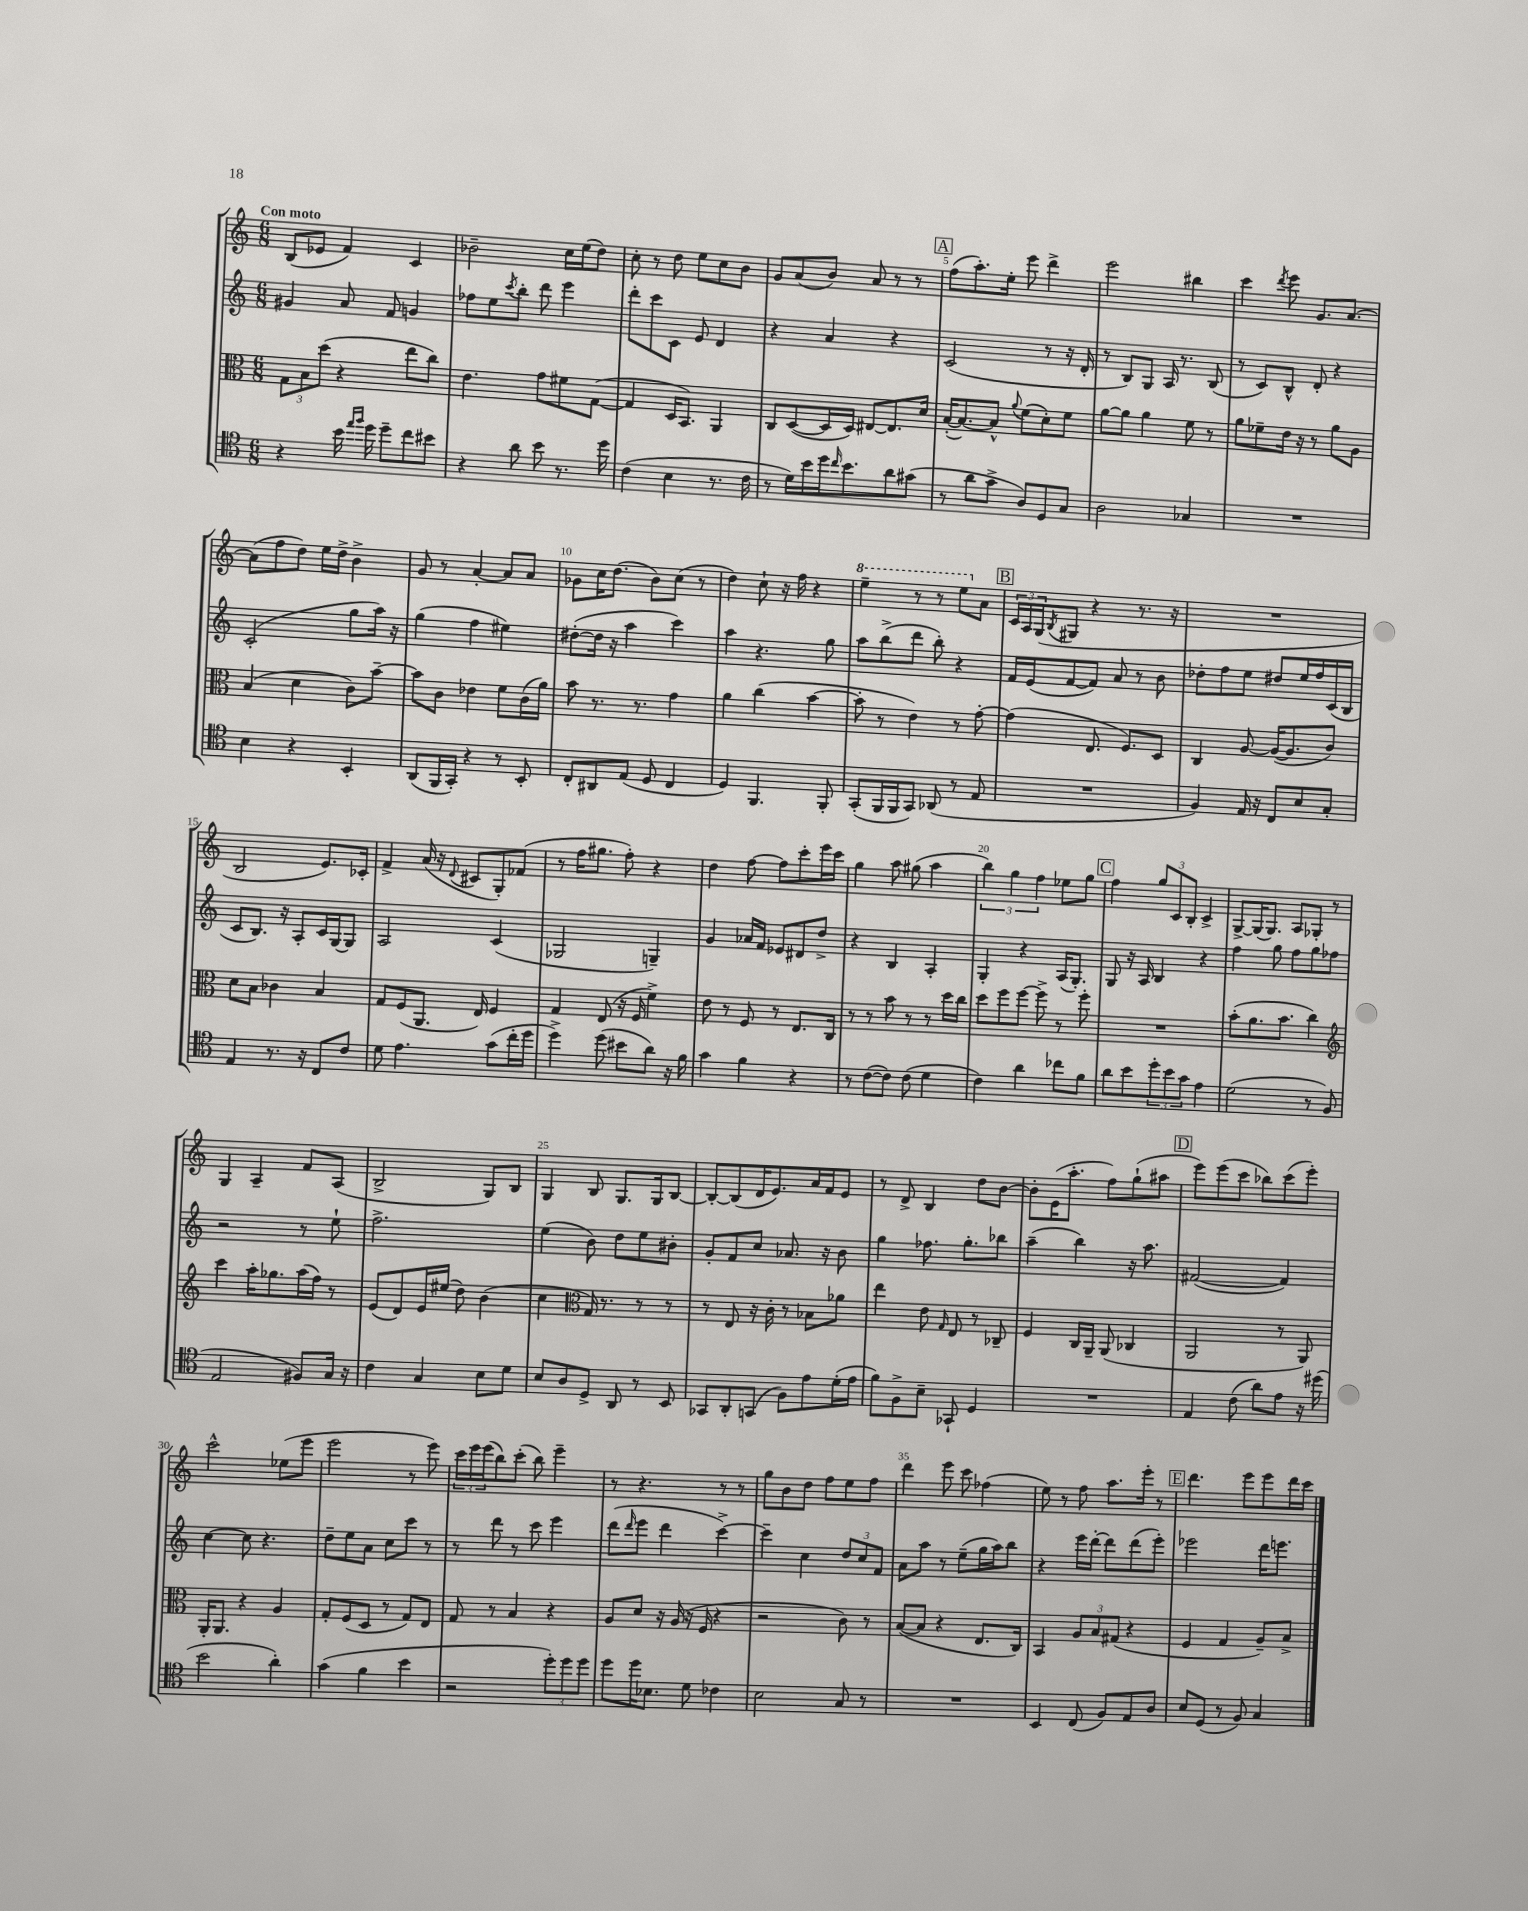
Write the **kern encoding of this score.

**kern	**kern	**kern	**kern
*staff4	*staff3	*staff2	*staff1
*clefC4	*clefC3	*clefG2	*clefG2
*k[]	*k[]	*k[]	*k[]
*M6/8	*M6/8	*M6/8	*M6/8
4r	12G	4g#	(8B
.	12B	.	.
.	.	.	8e-
.	(12dd	.	.
16b	4r	8a	4f)
16qqee	.	.	.
16qqff	.	.	.
16dd	.	.	.
8dd~	.	8f	.
8cc	8ee	4g	4c
8b#	8cc)	.	.
=	=	=	=
4r	4.e	8ff-	2b-~
.	.	8ee	.
.	.	8qccc	.
8a	.	8bb'	.
8b	8g	8ddd	.
8.r	8f#	4eee	16cc
.	.	.	(16ee
.	([8G	.	8dd)
16dd	.	.	.
=	=	=	=
(4c	4G]	8ddd'	8cc'
.	.	8ccc	8r
4B	16D	8c	8dd
.	8.BB)	.	.
.	.	8e	8ee
8.r	4AA	4d	8cc
.	.	.	8b
16c	.	.	.
=	=	=	=
8r	8C	4r	8g
16d)	([8D	.	(8a
16b	.	.	.
16dd	16D]	4a	8b)
16qqcc	.	.	.
8.b	16D)	.	.
.	[8E#	.	8a
8a	8.E#]	4r	8r
(8g#	.	.	8r
.	16d	.	.
=	=	=	=
8r	([16B'	(2c	(8ff
.	8.B_)	.	.
8a	.	.	8.aa')
8g^	8B^^]	.	.
.	.	.	16ee'
.	8qqa	.	.
8A)	(8f	.	8eee
8D	8d')	8r	4ddd^
8G	8f	16r	.
.	.	16d'	.
=	=	=	=
2A	[8a	8r	2eee
.	8a]	8B)	.
.	4a	8G	.
.	.	16A	.
.	.	8.r	.
4G-	8f	.	4bb#
.	8r	(8B	.
=	=	=	=
2.r	8a	8r	4ccc
.	8f-~	8c)	.
.	.	.	8qddd
.	16e	8B^^	8eee
.	16r	.	.
.	8r	8d'	8.g
.	8a	4r	.
.	.	.	[8.a
.	8A	.	.
=	=	=	=
4B	(4B	(2c'	(8a]
.	.	.	8ff
4r	4d	.	8dd)
.	.	.	16ee
.	.	.	16dd^
4BB'	8c)	8gg	4b^
.	[8b~	16aa)	.
.	.	16r	.
=	=	=	=
(8AA	8b]	(4gg	8g
16FF	8c	.	8r
16GG')	.	.	.
4r	4e-	4ff	[4a'
8r	8f	4ee#)	8a]
8BB'	(16c	.	8a
.	16a)	.	.
=	=	=	=
8C'	8b	([8dd#'	8g-
8AA#	8.r	16dd#]	16cc
.	.	16r	(8.dd
(8E	.	4aa	.
.	8.r	.	.
8D	.	.	8b)
4C	4g	4ccc)	(8cc
.	.	.	8r
=	=	=	=
4D)	4a	4aa	4dd)
4.FF	(4cc	4.r	8cc`
.	.	.	16r
.	.	.	16ff
.	[4b	.	4r
8FF'	.	8gg	.
=	=	=	=
(8GG'	8b']	8aa	4eee~
16FF	8r	(8bb^	.
16FF	.	.	.
8GG)	4e)	8ddd	8r
(8AA-	.	8bb')	8r
8r	8r	4r	8eee
8E	[8g'	.	8a
=	=	=	=
2.r	(4g]	16f	24c
.	.	.	24A
.	.	(16e	.
.	.	.	(24G
.	.	.	8qB
.	.	[8f	8G#
.	8.E	8f])	4r
.	.	8a	.
.	8.F)	.	.
.	.	8r	8.r
.	8D	8b	.
.	.	.	16r
=	=	=	=
4F)	4C	8dd-'	2.r
.	.	8ff	.
16E	[8A	8ee	.
16r	.	.	.
8C	(16A_	8dd#	.
.	8.A]	.	.
8B	.	16ee	.
.	.	16ff	.
8G'	8c)	(16c	.
.	.	16B	.
=	=	=	=
4E	8d	8c	2B
.	8B	8.B)	.
8.r	4c-	.	.
.	.	16r	.
.	.	8A'	.
16r	.	.	.
8C	4B	16c	8.e)
.	.	[16G	.
8c	.	8G]	.
.	.	.	16c-'
=	=	=	=
8d	8G	2A	4f^
4.e	(8F	.	.
.	8.AA	.	(16a
.	.	.	16r
.	.	.	8qqd
.	.	.	8c#
.	16E)	.	.
(8g	4F	(4c	8G')
16cc'	.	.	(8f-
16dd	.	.	.
=	=	=	=
4dd^)	4G	2G-	8r
.	.	.	16ff
.	.	.	8.gg#
(8dd	(8E	.	.
8b#	16r	.	8ff')
.	16F	.	.
8a)	4f^)	4G~)	4r
16r	.	.	.
16f	.	.	.
=	=	=	=
4g	8e	4g	4dd
.	8r	.	.
4f	8F	16a-	[8ff
.	.	16f	.
.	8r	8e-	8ff]
4r	8.E	8d#	8ccc'
.	.	8dd^	16eee
.	16C	.	16ccc
=	=	=	=
8r	8r	4r	4gg
([8c	8r	.	.
8c])	8b	4B	8aa
(8c	8r	.	(8gg#
4d	8r	4A'	4aa
.	16dd	.	.
.	16cc	.	.
=	=	=	=
4c)	8dd	4G'	6bb)
.	8ff	.	.
.	.	.	6gg
4a	[8ff	4r	.
.	.	.	6ff
.	8ff^]	.	.
8cc-	8r	(16A	8ee-
.	.	8.G')	.
8f	8ff'	.	8gg
=	=	=	=
8a	2.r	8G	4ff
8b	.	16r	.
.	.	16A	.
12dd'	.	4B	12gg
12b	.	.	12c
12g	.	.	12B'
4e	.	4r	4c^
=	=	=	=
(2d	(8b'	4ff	[8G^
.	8.a	.	(16G]
.	.	.	8.G)
.	.	8gg	.
.	8.b	.	.
.	.	8ff	8A
8r	4cc)	8gg	8G-'
8F	.	8ff-	8r
=	=	=	=
*	*clefG2	*	*
2E	4ccc	2r	4G
.	16aa'	.	4A~
.	8.gg-	.	.
8F#)	(16aa	8r	8f
.	16ff)	.	.
16G	8r	8ee`	(8A
16r	.	.	.
=	=	=	=
4c	(8e	2.ff^	2B^
.	8d)	.	.
4G	16e	.	.
.	(16ee#	.	.
.	8dd)	.	.
8B	(4b	.	8G)
8d	.	.	8B
=	=	=	=
8B	4cc	(4ee	4G
8A	.	.	.
*	*clefC3	*	*
8D^	16G)	8b)	8B
.	8.r	.	.
8AA	.	8dd	8.G
8r	8r	8ee	.
.	.	.	16G
8BB	8r	8b#'	[8B
=	=	=	=
8GG-	8r	8g'	8B'_
8AA'	8E	8f	(8B]
(8GG	16r	8cc	16d
.	16c'	.	8.e)
8F)	8r	8.a-	.
8e	8B-	.	16a
.	.	16r	16f
(16d'	8a-	8b	8e
16e	.	.	.
=	=	=	=
8f)	4ee	4gg	8r
8F^	.	.	8d^
8B~	8e	8.ff-	4B
.	16qqG	.	.
8GG-`	8E	.	.
.	.	8.gg'	.
4D	8r	.	8dd
.	8C-~	8bb-	[8b
=	=	=	=
2.r	4F	(4aa~	8b']
.	.	.	(16e
.	.	.	8.aa'
.	16C	4bb)	.
.	16AA~	.	.
.	(8AA	.	8ff)
.	4C-	16r	(8gg`
.	.	8.aa	.
.	.	.	8aa#
=	=	=	=
4E	2AA	([2f#	8eee)
.	.	.	(8eee
(8c	.	.	8ccc
8a)	.	.	8bb-)
8e	8r	4f#])	(8ccc
16r	8AA)	.	8eee')
(16dd#	.	.	.
=	=	=	=
2b	16AA'	[4cc	2ccc^^
.	8.AA	.	.
.	4r	8cc]	.
.	.	4.r	.
4a')	4A	.	(8ee-
.	.	.	8eee
=	=	=	=
(4g	8G'	8dd~	2eee
.	(8F	8ee	.
4f	8D	8a	.
.	8r	8cc	.
4b	8G)	8ccc	8r
.	8E	8r	8eee)
=	=	=	=
2r	8G	8r	24ccc
.	.	.	24eee
.	.	.	(24eee
.	8r	8ddd	8bb)
.	4B	8r	(8ccc'
.	.	8ccc	8bb)
12dd')	4r	4eee	4eee~
12dd	.	.	.
12dd	.	.	.
=	=	=	=
8dd	8A	(8ddd	8r
.	.	16qqddd	.
16dd	8d	8eee	4.r
8.B-	.	.	.
.	16r	4ddd	.
.	(16A	.	.
8d	16r	.	.
.	16F	.	.
4c-	4r	[4ccc^)	8r
.	.	.	8r
=	=	=	=
2B	2r	4ccc~]	8gg
.	.	.	8b
.	.	4cc	8dd
.	.	.	8ff
8G	8c)	12dd	8ee
.	.	12cc	.
8r	8r	.	8ff
.	.	12f	.
=	=	=	=
2.r	([8B	8a	4ddd
.	8B]	8aa	.
.	4r	8r	8eee
.	.	(8ee~	8ccc
.	8.E	16gg	(4ff-
.	.	16aa)	.
.	.	8bb	.
.	16C)	.	.
=	=	=	=
4BB	4BB	4r	8ee)
.	.	.	8r
(8C	12A	16eee	8ff
.	.	[16ddd'	.
.	12B	.	.
8F)	.	8ddd]	8.aa
.	(12G#	.	.
8E	4r	(8ddd	.
.	.	.	16eee'
8A	.	8eee')	8r
=	=	=	=
8B	4F	2eee-	4.ddd
(8D	.	.	.
8r	4G	.	.
8F)	.	.	8eee
4G	8A~)	16ddd	8eee
.	.	8.eee	.
.	8B^	.	16ddd
.	.	.	16ccc
==	==	==	==
*-	*-	*-	*-
